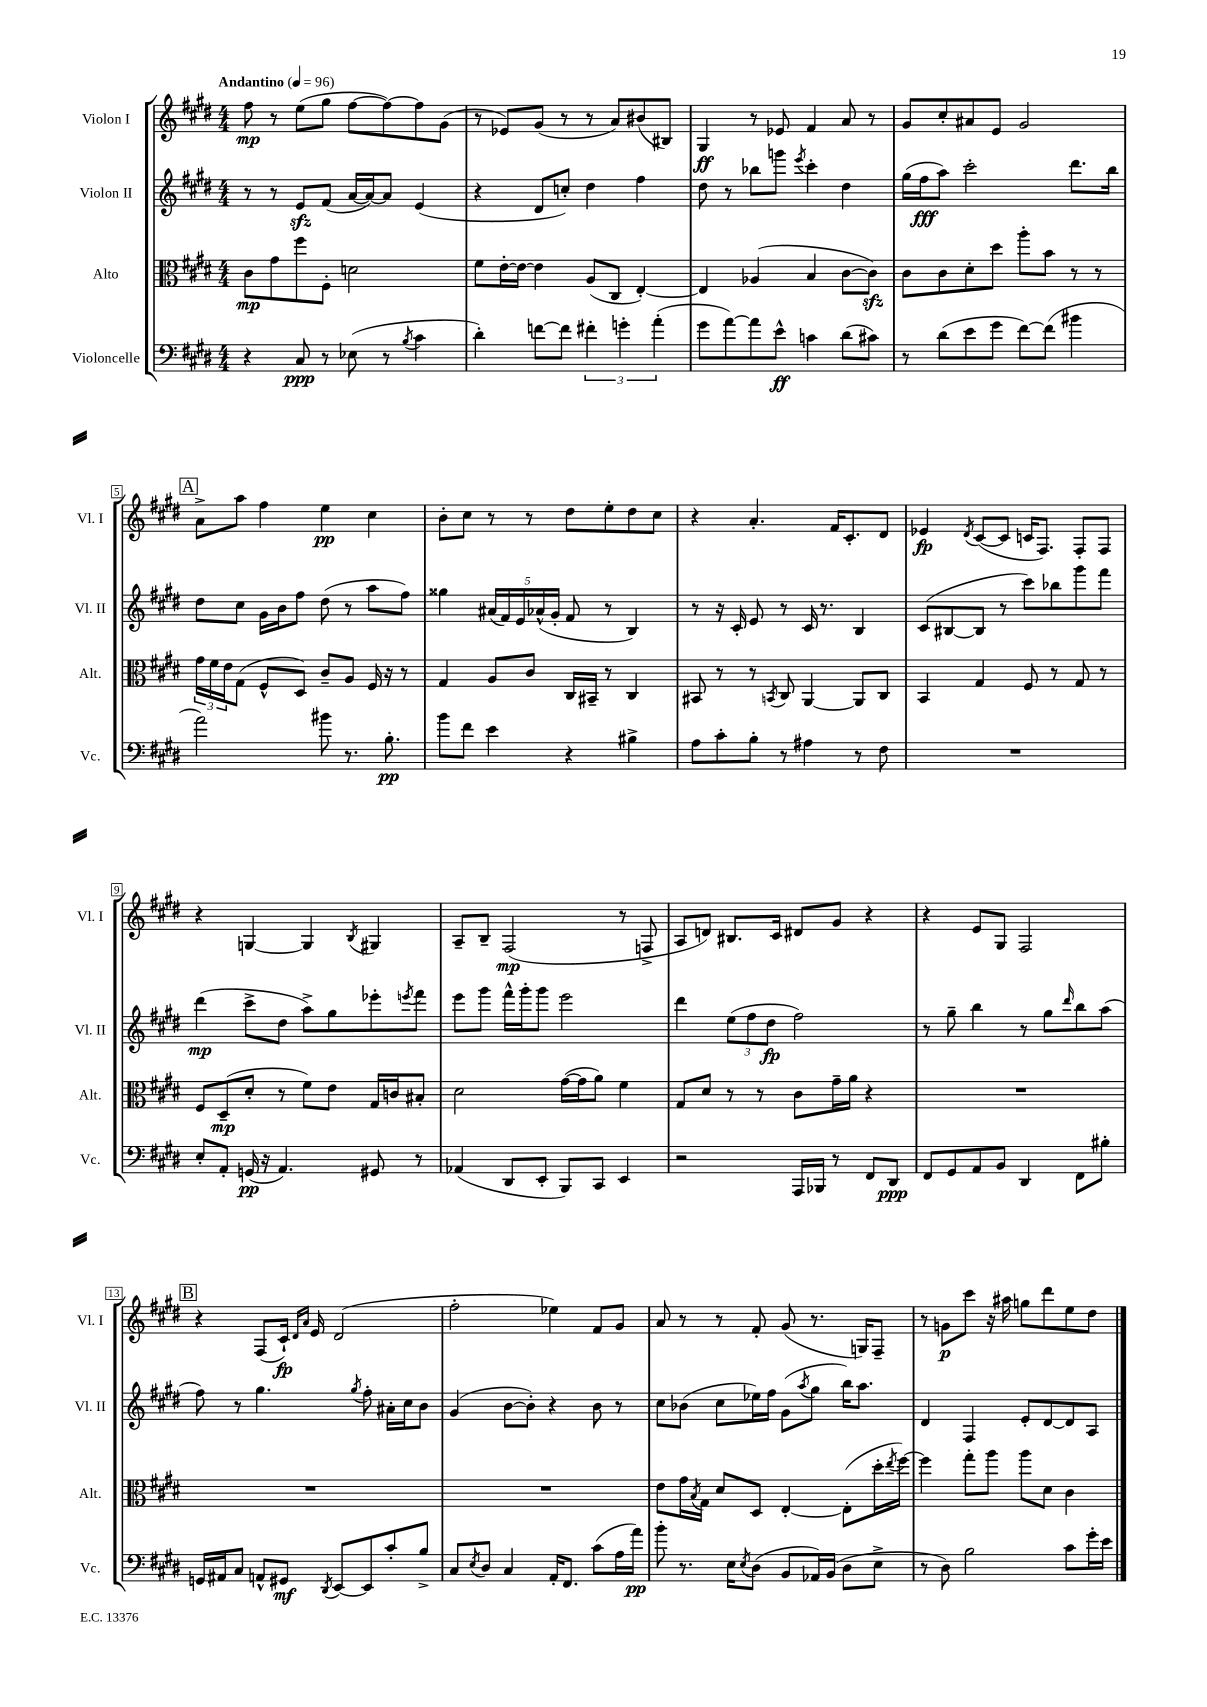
<<
\new StaffGroup <<
\new Staff = "s0" \with { instrumentName = "Violon I" shortInstrumentName = "Vl. I" } {
    \clef treble \key e \major \numericTimeSignature \time 4/4 \tempo "Andantino" 4 = 96
    fis''8\mp r8 e''8( gis''8 fis''8~ fis''8~) fis''8 gis'8( |
    r8 ees'8) gis'8( r8 r8 a'8) bis'8( bis8) |
    gis4\ff r8 ees'8 fis'4 a'8 r8 |
    gis'8 cis''8-. ais'8 e'8 gis'2 |
    \mark \markup { \box "A" } a'8-> a''8 fis''4 e''4\pp cis''4 |
    b'8-. cis''8 r8 r8 dis''8 e''8-. dis''8 cis''8 |
    r4 a'4.-. fis'16 cis'8.-. dis'8 |
    ees'4\fp \acciaccatura { dis'8 } cis'8~( cis'8 c'16 fis8.) fis8-. fis8 |
    r4 g4~ g4 \acciaccatura { b8 } gis4 |
    a8-- b8-- fis2\mp( r8 f8-> |
    a8 d'8) bis8. cis'16 dis'8 gis'8 r4 |
    r4 e'8 gis8 fis2 |
    \mark \markup { \box "B" } r4 fis8( cis'16-!\fp) \grace { dis'16 a'16 } e'16 dis'2( |
    fis''2-. ees''4) fis'8 gis'8 |
    a'8 r8 r8 fis'8-. gis'8( r8. g16) fis8-- |
    r8 g'8\p cis'''8 r16 ais''16 g''8 dis'''8 e''8 dis''8 \bar "|." |
}
\new Staff = "s1" \with { instrumentName = "Violon II" shortInstrumentName = "Vl. II" } {
    \clef treble \key e \major \numericTimeSignature \time 4/4
    r8 r8 e'8\sfz fis'8( a'16~ a'16~) a'8 e'4( |
    r4 dis'8 c''8-.) dis''4 fis''4 |
    dis''8 r8 bes''8 g'''8 \acciaccatura { e'''8 } cis'''4-. dis''4 |
    gis''16( fis''16\fff a''8) cis'''2-. dis'''8. b''16 |
    \mark \markup { \box "A" } dis''8 cis''8 gis'16 b'16 fis''8 dis''8( r8 a''8 fis''8) |
    gisis''4 \tuplet 5/4 { ais'16( fis'16) e'16 aes'16-^( gis'16-. } fis'8 r8 b4) |
    r8 r16 cis'16-. e'8 r8 cis'16 r8. b4 |
    cis'8( bis8~ bis8 r8 cis'''8) bes''8 gis'''8 fis'''8 |
    dis'''4\mp( cis'''8-> dis''8 a''8->) gis''8 ees'''8-. \acciaccatura { e'''8 } fis'''8 |
    e'''8 gis'''8 fis'''16-^ gis'''16-. gis'''8 e'''2 |
    dis'''4 \tuplet 3/2 { e''8( fis''8 dis''8\fp } fis''2) |
    r8 gis''8-- b''4 r8 gis''8 \grace { dis'''16 } b''8 a''8( |
    \mark \markup { \box "B" } fis''8) r8 gis''4. \acciaccatura { gis''8 } fis''8-. ais'16-. cis''16 b'8 |
    gis'4( b'8~ b'8-.) r4 b'8 r8 |
    cis''8 bes'8( cis''8 ees''16) fis''16 gis'8( \acciaccatura { a''8 } gis''8 b''16) a''8. |
    dis'4 fis4 e'8-. dis'8~ dis'8 a8 \bar "|." |
}
\new Staff = "s2" \with { instrumentName = "Alto" shortInstrumentName = "Alt." } {
    \clef alto \key e \major \numericTimeSignature \time 4/4
    cis'8\mp gis'8 fis''8 fis8-. d'2 |
    fis'8 e'16~-. e'16~ e'4 a8( cis8 e4~-.) |
    e4 aes4( b4 cis'8~ cis'8\sfz) |
    cis'8 cis'8 dis'8-. dis''8 a''8-. b'8 r8 r8 |
    \mark \markup { \box "A" } \tuplet 3/2 { gis'16 fis'16 e'16 } gis8( fis8-^ dis8) cis'8-- a8 fis16 r16 r8 |
    gis4 a8 cis'8 cis16 bis,16-- r8 cis4 |
    bis,8 r8 r8 \acciaccatura { b,8 } cis8 a,4~ a,8 cis8 |
    b,4 gis4 fis8 r8 gis8 r8 |
    fis8 dis8--\mp( dis'8-. r8 fis'8) e'8 gis16 c'16 bis8-. |
    dis'2 gis'16~( gis'16 a'8) fis'4 |
    gis8 dis'8 r8 r8 cis'8 gis'16-- a'16 r4 |
    R1 |
    \mark \markup { \box "B" } R1 |
    R1 |
    e'8 gis'16 \acciaccatura { b8 } gis16 dis'8 dis8 e4~-. e8-.( dis''16-. \acciaccatura { e''8 } fis''16~) |
    fis''4 gis''8-. a''8 a''8 dis'8 cis'4 \bar "|." |
}
\new Staff = "s3" \with { instrumentName = "Violoncelle" shortInstrumentName = "Vc." } {
    \clef bass \key e \major \numericTimeSignature \time 4/4
    r4 cis8\ppp r8 ees8( r8 \acciaccatura { b8 } cis'4 |
    dis'4-.) f'8~ f'8 \tuplet 3/2 { fis'4-. g'4-. a'4-.( } |
    gis'8 a'8~) a'8 e'8-^\ff c'4 dis'8( cis'8) |
    r8 dis'8( e'8 gis'8 fis'8~) fis'8( bis'4 |
    \mark \markup { \box "A" } a'2) bis'8 r8. b8.-.\pp |
    b'8 fis'8 e'4 r4 bis4-> |
    a8 cis'8-. b8-. r8 ais4 r8 fis8 |
    R1 |
    e8-. a,8-. g,16\pp( r16 a,4.) gis,8 r8 |
    aes,4( dis,8 e,8-. b,,8) cis,8 e,4 |
    r2 a,,16 bes,,16 r8 fis,8 dis,8\ppp |
    fis,8 gis,8 a,8 b,8 dis,4 fis,8 bis8-. |
    \mark \markup { \box "B" } g,16 ais,16 cis8 a,8-^ gis,8\mf \acciaccatura { dis,8 } e,8~ e,8 cis'8-. b8-> |
    cis8 \acciaccatura { e8 } dis8 cis4 a,16-. fis,8. cis'8( a16 a'16\pp) |
    b'8-. r8. e16 \acciaccatura { e8 } dis8( b,8 aes,16) b,16( dis8 e8-> |
    r8 dis8) b2 cis'8 gis'16-. e'16 \bar "|." |
}
>>
>>
\layout { \context { \Score \override BarNumber.stencil = #(make-stencil-boxer 0.1 0.3 ly:text-interface::print) } }
